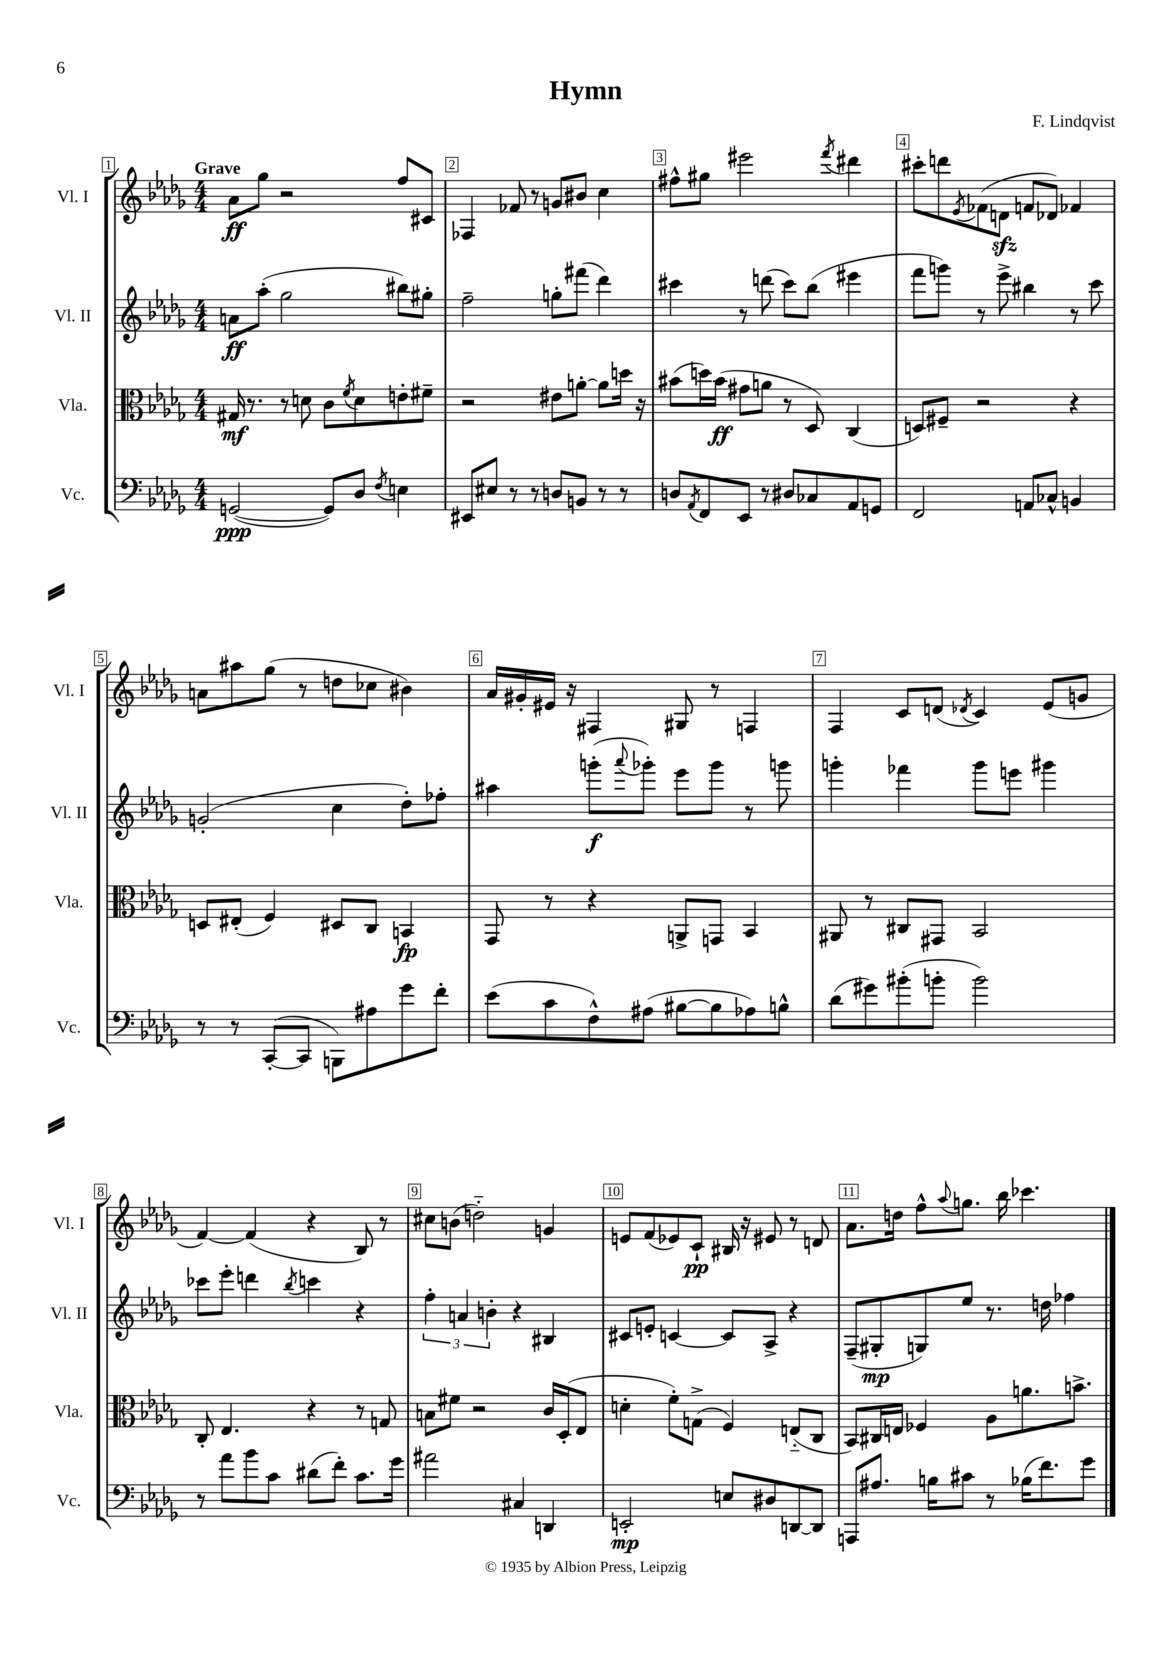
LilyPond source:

\header { title = "Hymn" composer = "F. Lindqvist" }
<<
\new StaffGroup <<
\new Staff = "s0" \with { instrumentName = "Vl. I" shortInstrumentName = "Vl. I" } {
    \clef treble \key des \major \numericTimeSignature \time 4/4 \tempo "Grave"
    aes'8\ff ges''8 r2 f''8 cis'8 |
    fes4 fes'8 r8 g'8 bis'8 c''4 |
    fis''8-^ gis''8 eis'''2 \acciaccatura { f'''8 } dis'''4 |
    cis'''8-. d'''8 \acciaccatura { ees'8 } fes'8( d'8\sfz f'8 des'8) fes'4 |
    a'8 ais''8 ges''8( r8 d''8 ces''8 bis'4) |
    aes'16 gis'16-. eis'16 r16 fis4 gis8 r8 f4 |
    f4 c'8 d'8( \acciaccatura { des'8 } c'4) ees'8( g'8 |
    f'4~) f'4( r4 bes8) r8 |
    cis''8 b'8( d''2-_) g'4 |
    e'8 f'8( ees'8) c'8-!\pp bis16 r16 eis'8 r8 d'8 |
    aes'8. d''16 f''8-^ \appoggiatura { aes''8 } g''8. bes''16 ces'''4. \bar "|." |
}
\new Staff = "s1" \with { instrumentName = "Vl. II" shortInstrumentName = "Vl. II" } {
    \clef treble \key des \major \numericTimeSignature \time 4/4
    a'8\ff aes''8-.( ges''2 bis''8) gis''8-. |
    f''2-- g''8-. fis'''8( des'''4) |
    cis'''4 r8 d'''8( cis'''8) bes''8( eis'''4 |
    f'''8 g'''8) r8 ees'''8-> bis''4 r8 c'''8 |
    g'2-.( c''4 des''8-.) fes''8-. |
    ais''4 g'''8-.\f( \appoggiatura { aes'''8 } ges'''8-.) ees'''8 ges'''8 r8 g'''8 |
    g'''4-. fes'''4 g'''8 e'''8 gis'''4 |
    ces'''8 ees'''8-. d'''4 \acciaccatura { bes''8 } c'''4 r4 |
    \tuplet 3/2 { f''4-. a'4 b'4-. } r4 bis4 |
    cis'8 e'8-. c'4~ c'8 aes8-> r4 |
    f8--( gis8-.\mp g8) ees''8 r8. d''16 fes''4 \bar "|." |
}
\new Staff = "s2" \with { instrumentName = "Vla." shortInstrumentName = "Vla." } {
    \clef alto \key des \major \numericTimeSignature \time 4/4
    gis16\mf r8. r8 d'8 c'8 \acciaccatura { f'8 } d'8 e'8-. fis'8-- |
    r2 eis'8 a'8~-. a'8 d''16 r16 |
    bis'8( d''16) bis'16\ff( gis'8 a'8 r8 des8) c4( |
    d8) fis8-- r2 r4 |
    d8 eis8-.( f4) dis8 c8 b,4\fp |
    ges,8 r8 r4 a,8-> g,8 bes,4 |
    ais,8 r8 cis8 gis,8 bes,2 |
    c8-. ees4. r4 r8 g8 |
    b8 fis'8 r2 c'16 des16-.( ees8 |
    d'4-. f'8-.) g8->( f4) e8-_( c8 |
    bes,8) cis16 e16 fes4 aes8 a'8. b'8.-> \bar "|." |
}
\new Staff = "s3" \with { instrumentName = "Vc." shortInstrumentName = "Vc." } {
    \clef bass \key des \major \numericTimeSignature \time 4/4
    g,2~\ppp( g,8) des8 \acciaccatura { f8 } e4 |
    eis,8 eis8 r8 r8 d8 b,8 r8 r8 |
    d8 \acciaccatura { aes,8 } f,8 ees,8 r8 dis8 ces8 aes,8 g,8 |
    f,2 a,8 ces8-^ b,4 |
    r8 r8 c,8~-.( c,8 b,,8) ais8 ges'8 f'8-. |
    ees'8( c'8 f8-^) ais8( bis8~ bis8 aes8) b8-^ |
    des'8( gis'8) bis'8-.( b'8-. b'2) |
    r8 aes'8 bes'8 c'8 dis'8( f'8-.) c'8. ges'16 |
    ais'2 cis4 d,4 |
    e,2-.\mp e8 dis8 d,8~ d,8 |
    a,,8 ais8. b16 cis'8 r8 bes16( f'8.) ges'8 \bar "|." |
}
>>
>>
\layout { \context { \Score \override BarNumber.break-visibility = ##(#f #t #t) barNumberVisibility = #all-bar-numbers-visible \override BarNumber.stencil = #(make-stencil-boxer 0.1 0.3 ly:text-interface::print) } }
